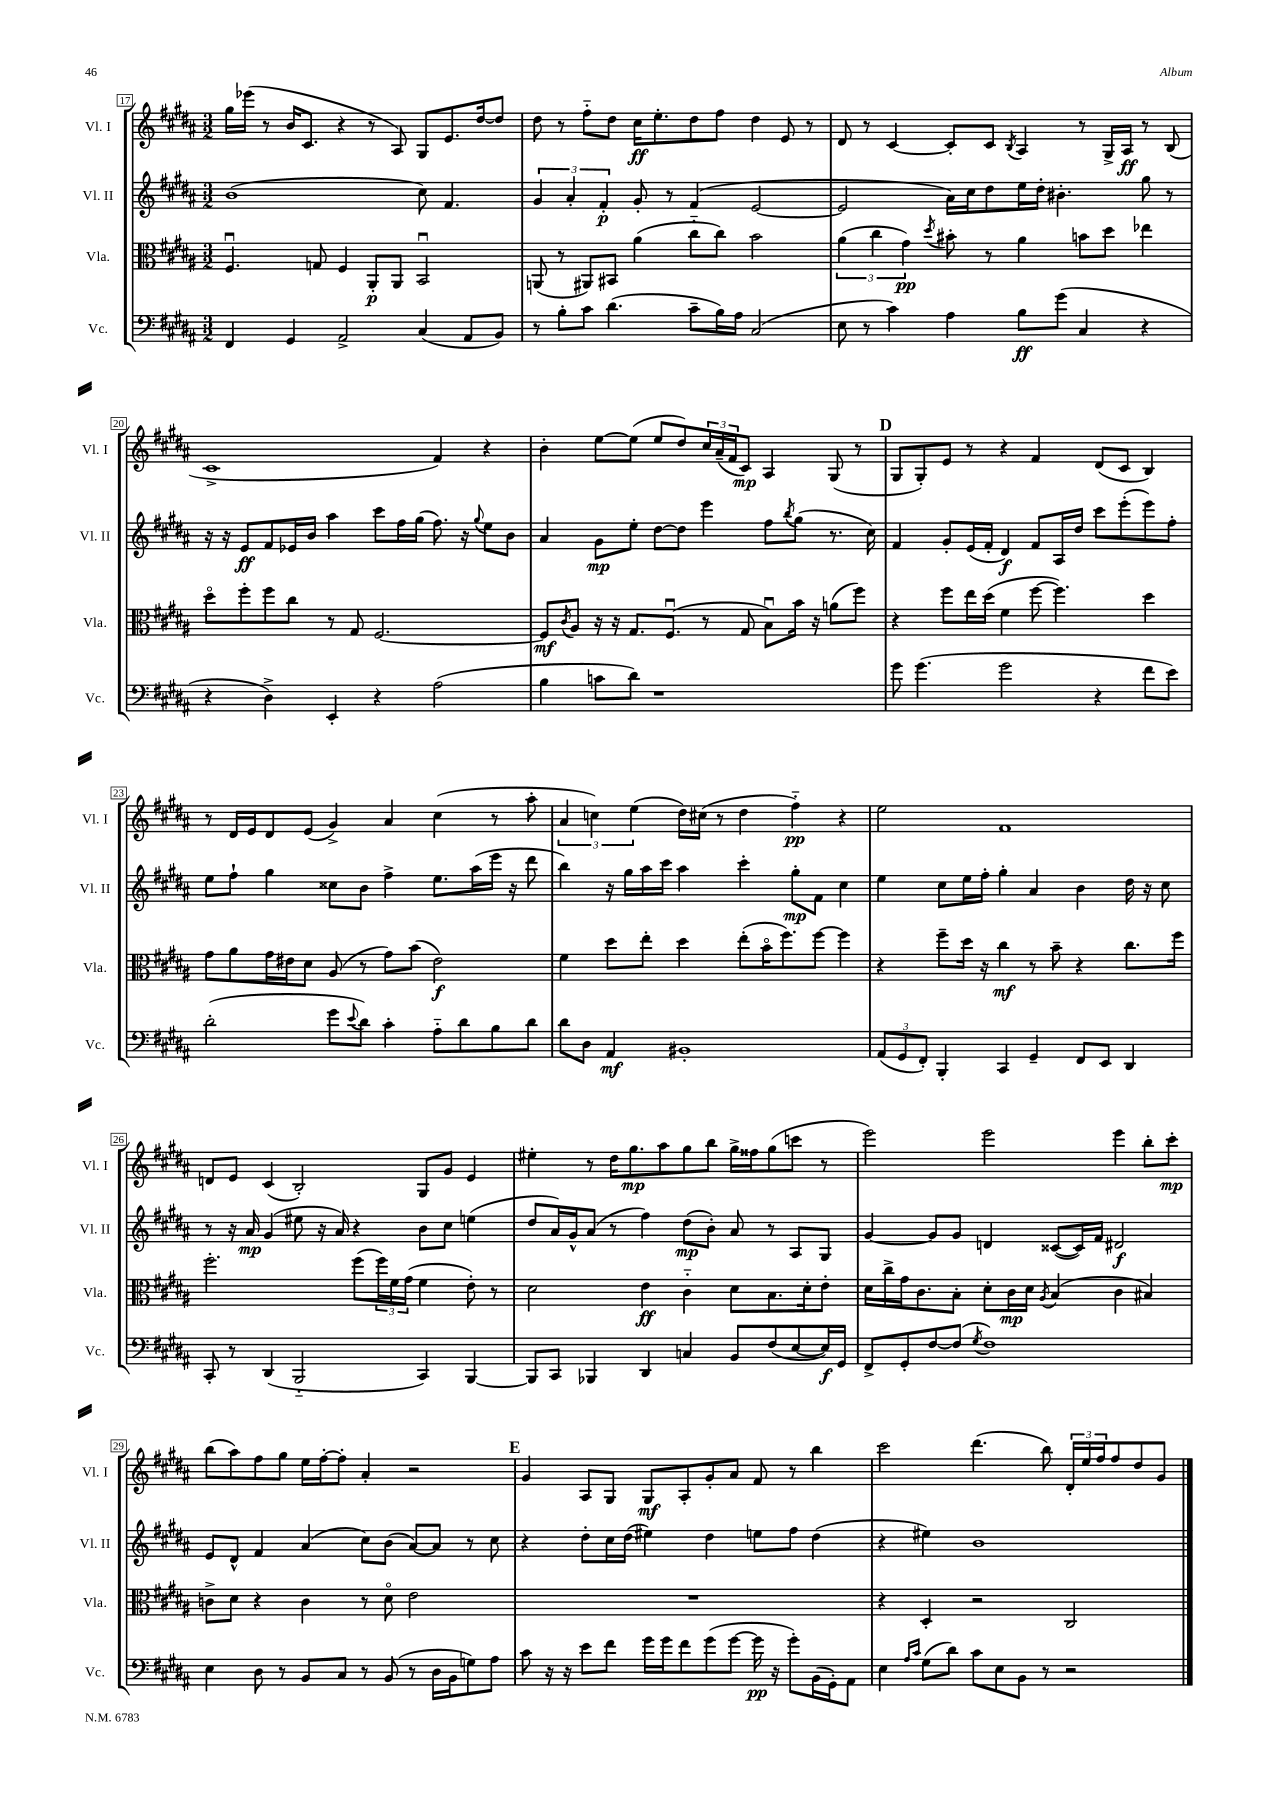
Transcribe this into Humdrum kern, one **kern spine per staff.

**kern	**dynam	**kern	**dynam	**kern	**dynam	**kern	**dynam
*part4	*part4	*part3	*part3	*part2	*part2	*part1	*part1
*staff4	*staff4	*staff3	*staff3	*staff2	*staff2	*staff1	*staff1
*I"Vc.	*	*I"Vla.	*	*I"Vl. II	*	*I"Vl. I	*
*I'Vc.	*	*I'Vla.	*	*I'Vl. II	*	*I'Vl. I	*
*clefF4	*	*clefC3	*	*clefG2	*	*clefG2	*
*k[f#c#g#d#a#]	*	*k[f#c#g#d#a#]	*	*k[f#c#g#d#a#]	*	*k[f#c#g#d#a#]	*
*M3/2	*	*M3/2	*	*M3/2	*	*M3/2	*
=17	=17	=17	=17	=17	=17	=17	=17
4FF#/	.	4.F#u/	.	(1b	.	16gg#\LL	.
.	.	.	.	.	.	(16eee-X\JJ	.
.	.	.	.	.	.	8r	.
4GG#/	.	.	.	.	.	16b/KL	.
.	.	.	.	.	.	8.c#/J	.
.	.	8Gn/	.	.	.	.	.
2AA#^/	.	4F#/	.	.	.	4r	.
.	.	8AA#'/L	p	.	.	8r	.
.	.	8AA#/J	.	.	.	8A#/)	.
(4C#/	.	2BBu/	.	8cc#\)	.	8G#/L	.
.	.	.	.	4.f#/	.	8.e/	.
8AA#/L	.	.	.	.	.	.	.
.	.	.	.	.	.	[16dd#/k	.
8BB/J)	.	.	.	.	.	8dd#/J]	.
=18	=18	=18	=18	=18	=18	=18	=18
8r	.	(8AAn/	.	6g#/	.	8dd#\	.
8B'\L	.	8r	.	.	.	8r	.
.	.	.	.	6a#'/	.	.	.
8c#\J	.	8AA#X/L)	.	.	.	8ff#\L	.
.	.	.	.	6f#'/	p	.	.
(4.d#\	.	8BB#X/J	.	.	.	8dd#\J	.
.	.	(4a#\	.	8g#'/	.	16cc#\KL	ff
.	.	.	.	.	.	8.ee'\	.
.	.	.	.	8r	.	.	.
8c#~\L	.	8cc#\L	.	(4f#/	.	8dd#\	.
16B\L)	.	8cc#\J)	.	.	.	8ff#\J	.
16A#\JJ	.	.	.	.	.	.	.
(2C#/	.	2b\	.	[2e/	.	4dd#\	.
.	.	.	.	.	.	8e/	.
.	.	.	.	.	.	8r	.
=19	=19	=19	=19	=19	=19	=19	=19
8E\	.	(6a#\	.	2e/]	.	8d#/	.
8r	.	.	.	.	.	8r	.
.	.	6cc#\	.	.	.	.	.
4c#\)	.	.	.	.	.	[4c#/	.
.	.	6g#\)	pp	.	.	.	.
.	.	8qdd#/	.	.	.	.	.
4A#\	.	8b#X'\	.	16a#\LL)	.	8c#'/L]	.
.	.	.	.	16cc#\J	.	.	.
.	.	8r	.	8dd#\	.	8c#/J	.
.	.	.	.	.	.	8qB/	.
8B\L	ff	4a#\	.	16ee\L	.	4A#/	.
.	.	.	.	16dd#'\JJ	.	.	.
(8g#\J	.	.	.	4.b#X'\	.	.	.
4C#/	.	8bn\L	.	.	.	8r	.
.	.	8dd#\J	.	.	.	16G#^/LL	.
.	.	.	.	.	.	16A#/JJ	ff
4r	.	4ee-X\	.	8gg#\	.	8r	.
.	.	.	.	8r	.	(8B/	.
!!LO:LB:g=z
=20	=20	=20	=20	=20	=20	=20	=20
4r	.	8dd#\L	.	16r	.	1c#^	.
.	.	.	.	16r	.	.	.
.	.	8ff#'\	.	8e/L	ff	.	.
4D#^\)	.	8ff#\	.	8f#/	.	.	.
.	.	8cc#\J	.	16e-X/L	.	.	.
.	.	.	.	16b/JJ	.	.	.
4EE'/	.	8r	.	4aa#\	.	.	.
.	.	8G#/	.	.	.	.	.
4r	.	[2.F#/	.	8ccc#\L	.	.	.
.	.	.	.	16ff#\L	.	.	.
.	.	.	.	(16gg#\JJ	.	.	.
(2A#\	.	.	.	8.ff#\)	.	4f#/)	.
.	.	.	.	16r	.	.	.
.	.	.	.	8qqgg#/	.	.	.
.	.	.	.	8ee\L	.	4r	.
.	.	.	.	8b\J	.	.	.
=21	=21	=21	=21	=21	=21	=21	=21
4B\	.	8F#/L]	mf	4a#/	.	4b'\	.
.	.	8qc#/	.	.	.	.	.
.	.	8A#/J	.	.	.	.	.
8cn\L	.	16r	.	8g#\L	mp	[8ee\L	.
.	.	16r	.	.	.	.	.
8d#\J)	.	8.G#/L	.	8ee'\J	.	(8ee\J]	.
1r	.	.	.	[8dd#\L	.	8ee/L	.
.	.	(8.F#u/J	.	.	.	.	.
.	.	.	.	8dd#\J]	.	8dd#/)	.
.	.	8r	.	4eee\	.	24cc#/L	.
.	.	.	.	.	.	(24a#~/	.
.	.	.	.	.	.	24f#/J	.
.	.	8G#/	.	.	.	8c#/J)	mp
.	.	8Bu\L)	.	8ff#\L	.	4A#/	.
.	.	.	.	8qbb/	.	.	.
.	.	16b\Jk	.	(8gg#\J	.	.	.
.	.	16r	.	.	.	.	.
.	.	(8an\L	.	8.r	.	(8G#/	.
.	.	8ff#\J)	.	.	.	8r	.
.	.	.	.	16cc#\)	.	.	.
!!LO:REH:place=s1:t=D
=22	=22	=22	=22	=22	=22	=22	=22
8g#\	.	4r	.	4f#/	.	8G#/L	.
(4.g#\	.	.	.	.	.	8G#'/)	.
.	.	8ff#\L	.	8g#'/L	.	8e/J	.
.	.	16ee\L	.	(16e/L	.	8r	.
.	.	(16dd#\JJ	.	16f#'/JJ	.	.	.
2g#\	.	4f#\	.	4d#/)	f	4r	.
.	.	[8ff#\	.	8f#/L	.	4f#/	.
.	.	4.ff#\])	.	16A#/L	.	.	.
.	.	.	.	16dd#/JJ	.	.	.
4r	.	.	.	8ccc#\L	.	(8d#/L	.
.	.	.	.	(8eee'\	.	8c#/J	.
8f#\L	.	4dd#\	.	8eee\)	.	4B/)	.
8e\J)	.	.	.	8ff#'\J	.	.	.
!!LO:LB:g=z
=23	=23	=23	=23	=23	=23	=23	=23
(2d#'\	.	8g#\L	.	8ee\L	.	8r	.
.	.	8a#\	.	8ff#`\J	.	16d#/LL	.
.	.	.	.	.	.	16e/J	.
.	.	16g#\L	.	4gg#\	.	8d#/	.
.	.	16e#X\J	.	.	.	.	.
.	.	8d#\J	.	.	.	(8e/J	.
8g#\L	.	(8A#/	.	8cc##X\L	.	4g#^/)	.
8qqe/	.	.	.	.	.	.	.
8d#\J)	.	8r	.	8b\J	.	.	.
4c#'\	.	8g#\L)	.	4ff#^\	.	4a#/	.
.	.	(8b\J	.	.	.	.	.
8A#\L	.	2e#\)	f	8.ee\L	.	(4cc#\	.
8d#\	.	.	.	.	.	.	.
.	.	.	.	(16aa#\L	.	.	.
8B\	.	.	.	16eee\JJ	.	8r	.
.	.	.	.	16r	.	.	.
8d#\J	.	.	.	8ddd#\	.	8aa#'\	.
=24	=24	=24	=24	=24	=24	=24	=24
8d#\L	.	4f#\	.	4bb\)	.	6a#/	.
8D#\J	.	.	.	.	.	.	.
.	.	.	.	.	.	6ccn\)	.
4AA#/	mf	8dd#\L	.	16r	.	.	.
.	.	.	.	16gg#\LL	.	.	.
.	.	.	.	.	.	(6ee\	.
.	.	8ee'\J	.	16aa#\	.	.	.
.	.	.	.	16ccc#\JJ	.	.	.
1BB#X'	.	4dd#\	.	4aa#\	.	16dd#\LL)	.
.	.	.	.	.	.	(16cc#X\JJ	.
.	.	.	.	.	.	8r	.
.	.	(8ee'\L	.	4ccc#'\	.	4dd#\	.
.	.	16b\K	.	.	.	.	.
.	.	8.ff#\)	.	.	.	.	.
.	.	.	.	8gg#'\L	mp	4ff#\)	pp
.	.	[8ff#\J	.	8f#\J	.	.	.
.	.	4ff#\]	.	4cc#\	.	4r	.
=25	=25	=25	=25	=25	=25	=25	=25
(12AA#/L	.	4r	.	4ee\	.	2ee\	.
12GG#/	.	.	.	.	.	.	.
12FF#'/J)	.	.	.	.	.	.	.
4BBB'/	.	8ff#~\L	.	8cc#\L	.	.	.
.	.	16dd#\Jk	.	16ee\L	.	.	.
.	.	16r	.	16ff#'\JJ	.	.	.
4CC#/	.	4cc#\	mf	4gg#'\	.	1f#	.
4GG#~/	.	8r	.	4a#/	.	.	.
.	.	8b~\	.	.	.	.	.
8FF#/L	.	4r	.	4b\	.	.	.
8EE/J	.	.	.	.	.	.	.
4DD#/	.	8.cc#\L	.	16dd#\	.	.	.
.	.	.	.	16r	.	.	.
.	.	.	.	8cc#\	.	.	.
.	.	16ff#\Jk	.	.	.	.	.
!!LO:LB:g=z
=26	=26	=26	=26	=26	=26	=26	=26
8CC#'/	.	2.ff#'\	.	8r	.	8dn/L	.
8r	.	.	.	16r	.	8e/J	.
.	.	.	.	16a#/	mp	.	.
(4DD#/	.	.	.	(4g#/	.	(4c#/	.
2BBB/	.	.	.	8ee#X\	.	2B'/)	.
.	.	.	.	16r	.	.	.
.	.	.	.	16a#/)	.	.	.
.	.	(8ff#\L	.	4r	.	.	.
.	.	24ff#\L)	.	.	.	.	.
.	.	24f#\	.	.	.	.	.
.	.	(24g#\JJ	.	.	.	.	.
4CC#/)	.	4f#\	.	8b\L	.	8G#/L	.
.	.	.	.	8cc#\J	.	8g#/J	.
[4BBB/	.	8e'\)	.	(4een\	.	4e/	.
.	.	8r	.	.	.	.	.
=27	=27	=27	=27	=27	=27	=27	=27
8BBB/L]	.	2d#\	.	8dd#/L	.	4ee#X'\	.
8CC#/J	.	.	.	16a#/L)	.	.	.
.	.	.	.	16g#^^/J	.	.	.
4BBB-X/	.	.	.	(8a#/J	.	8r	.
.	.	.	.	8r	.	16dd#\KL	.
.	.	.	.	.	.	8.gg#\	mp
4DD#/	.	4e\	ff	4ff#\)	.	.	.
.	.	.	.	.	.	8aa#\	.
4Cn/	.	4c#\	.	(8dd#\L	mp	8gg#\	.
.	.	.	.	8b'\J)	.	8bb\J	.
8BB/L	.	8d#\L	.	8a#/	.	16gg#^\LL	.
.	.	.	.	.	.	16ff##X\J	.
(8F#/	.	8.B\	.	8r	.	(8gg#\	.
[8E/	.	.	.	8A#/L	.	8cccn\J	.
.	.	16d#'\k	.	.	.	.	.
16E/L])	f	8e'\J	.	8G#/J	.	8r	.
16GG#/JJ	.	.	.	.	.	.	.
=28	=28	=28	=28	=28	=28	=28	=28
8FF#^/L	.	16d#\LL	.	[4g#/	.	2eee\)	.
.	.	16cc#^\	.	.	.	.	.
8GG#'/	.	16g#\J	.	.	.	.	.
.	.	8.c#\	.	.	.	.	.
[8F#/	.	.	.	8g#/L]	.	.	.
(8F#/J]	.	8B'\J	.	8g#/J	.	.	.
8qG#/	.	.	.	.	.	.	.
1F#)	.	8d#'\L	.	4dn/	.	2eee\	.
.	.	16c#\L	mp	.	.	.	.
.	.	16d#\JJ	.	.	.	.	.
.	.	8qA#/	.	.	.	.	.
.	.	(4B/	.	([8c##X/L	.	.	.
.	.	.	.	16c##/L])	.	.	.
.	.	.	.	16f#/JJ	.	.	.
.	.	4c#\	.	2d#X/	f	4eee\	.
.	.	4B#X/)	.	.	.	8bb'\L	.
.	.	.	.	.	.	8ccc#'\J	mp
!!LO:LB:g=z
=29	=29	=29	=29	=29	=29	=29	=29
4E\	.	8cn^\L	.	8e/L	.	(8bb\L	.
.	.	8d#\J	.	8d#^^/J	.	8aa#\)	.
8D#\	.	4r	.	4f#/	.	8ff#\	.
8r	.	.	.	.	.	8gg#\J	.
8BB/L	.	4c\	.	(4a#/	.	16ee\LL	.
.	.	.	.	.	.	[16ff#'\J	.
8C#/J	.	.	.	.	.	8ff#'\J]	.
8r	.	8r	.	8cc#\L)	.	4a#'/	.
(8BB/	.	8d#\	.	(8b\J	.	.	.
8r	.	2e\	.	[8a#/L)	.	2r	.
16D#\LL	.	.	.	8a#/J]	.	.	.
16BB\J	.	.	.	.	.	.	.
8Gn\)	.	.	.	8r	.	.	.
8A#\J	.	.	.	8cc#\	.	.	.
!!LO:REH:place=s1:t=E
=30	=30	=30	=30	=30	=30	=30	=30
8c#\	.	1.r	.	4r	.	4g#/	.
16r	.	.	.	.	.	.	.
16r	.	.	.	.	.	.	.
8e\L	.	.	.	8dd#'\L	.	8A#/L	.
8f#\J	.	.	.	16cc#\L	.	8G#/J	.
.	.	.	.	(16dd#\JJ	.	.	.
16g#\LL	.	.	.	4ee#X\)	.	8G#/L	mf
16g#\J	.	.	.	.	.	.	.
8f#\	.	.	.	.	.	8A#'/	.
(8g#\	.	.	.	4dd#\	.	8g#'/	.
[8g#\J	.	.	.	.	.	8a#/J	.
16g#\]	pp	.	.	8een\L	.	8f#/	.
16r	.	.	.	.	.	.	.
8g#'\L)	.	.	.	8ff#\J	.	8r	.
(16BB\L	.	.	.	(4dd#\	.	4bb\	.
16GG#'\J)	.	.	.	.	.	.	.
8AA#\J	.	.	.	.	.	.	.
=31	=31	=31	=31	=31	=31	=31	=31
4E\	.	4r	.	4r	.	2ccc#\	.
16qqA#/LL	.	.	.	.	.	.	.
16qqc#/JJ	.	.	.	.	.	.	.
(8G#\L	.	4D#'/	.	4ee#X\)	.	.	.
8d#\J)	.	.	.	.	.	.	.
8c#\L	.	2r	.	1b	.	(4.ddd#\	.
8E\	.	.	.	.	.	.	.
8BB\J	.	.	.	.	.	.	.
8r	.	.	.	.	.	8bb\)	.
2r	.	2C#/	.	.	.	24d#'/LL	.
.	.	.	.	.	.	24ee/	.
.	.	.	.	.	.	24ff#/J	.
.	.	.	.	.	.	8ff#/	.
.	.	.	.	.	.	8dd#/	.
.	.	.	.	.	.	8g#/J	.
==	==	==	==	==	==	==	==
*-	*-	*-	*-	*-	*-	*-	*-
